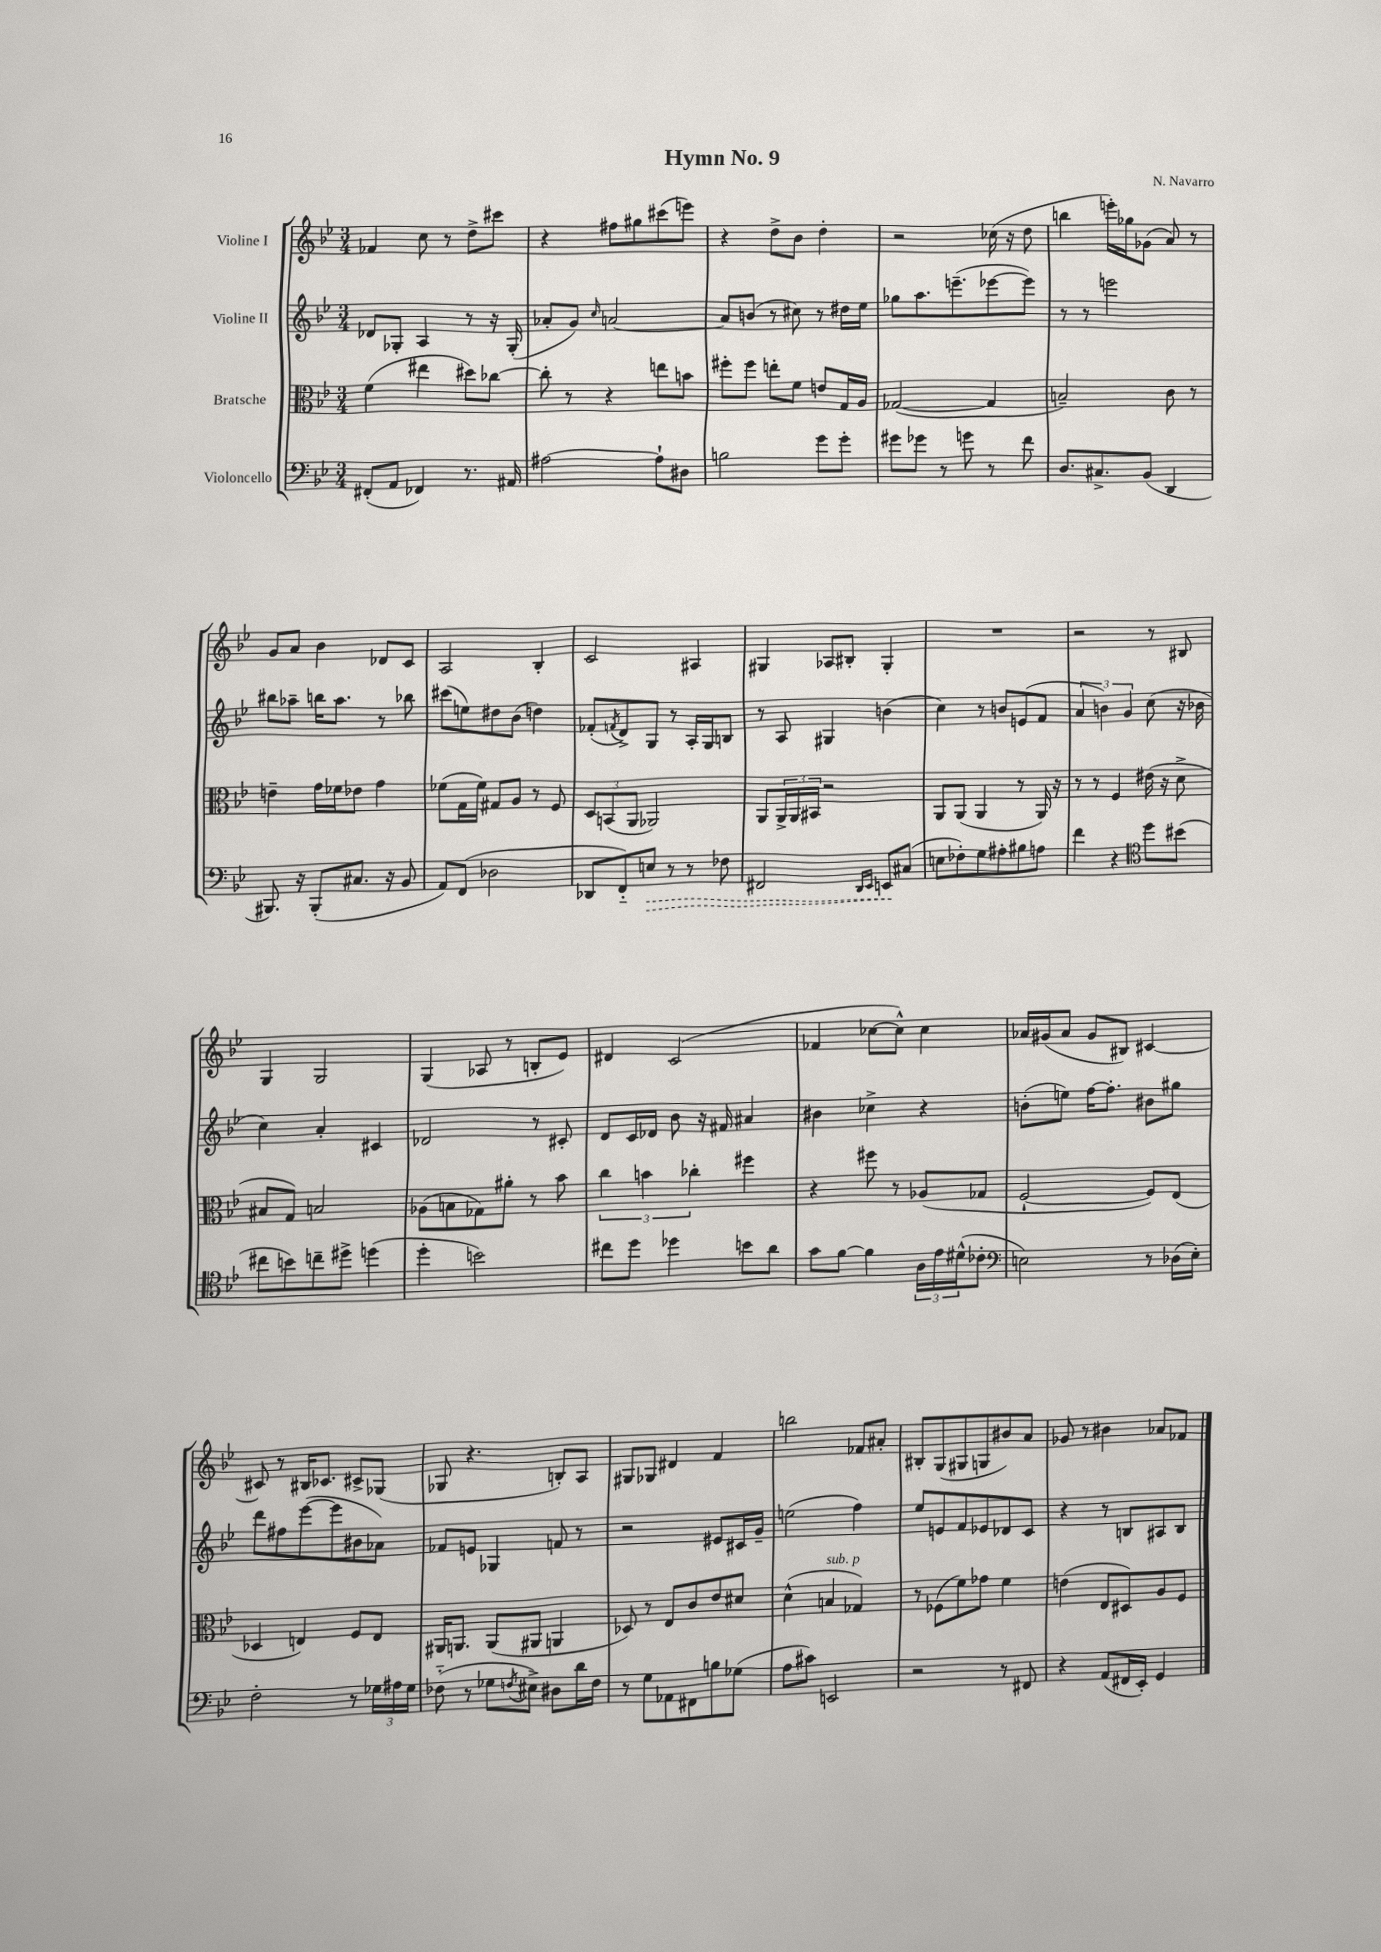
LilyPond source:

\header { title = "Hymn No. 9" composer = "N. Navarro" }
<<
\new StaffGroup <<
\new Staff = "s0" \with { instrumentName = "Violine I" } {
    \clef treble \key bes \major \numericTimeSignature \time 3/4
    fes'4 c''8 r8 d''8-> cis'''8 |
    r4 fis''8 gis''8 cis'''8( e'''8) |
    r4 d''8-> bes'8 d''4-. |
    r2 ces''16( r16 d''8 |
    b''4 e'''16-.) ges''16 ges'8( a'8) r8 |
    g'8 a'8 bes'4 des'8 c'8 |
    a2 bes4-. |
    c'2 ais4 |
    gis4 aes8 bis8-. gis4-. |
    R2. |
    r2 r8 bis8 |
    g4 g2 |
    g4( aes8 r8 b8-. ees'8) |
    dis'4 c'2( |
    fes'4 ces''8~ ces''8-^) ces''4 |
    aes'16 gis'16( aes'8 gis'8 bis8) cis'4~ |
    cis'8 r8 bis16 ces'8. cis'8-> ges8( |
    ges8 r4. b8-.) a8 |
    gis8 ges8 dis'4 f'4 |
    b''2 fes'8 ais'8-. |
    bis8-. g8( gis8 g8 bis'8) a'8 |
    ges'8 r8 bis'4 aes'8 fes'8 \bar "|." |
}
\new Staff = "s1" \with { instrumentName = "Violine II" } {
    \clef treble \key bes \major \numericTimeSignature \time 3/4
    des'8 ges8-. a4 r8 r16 ges16-.( |
    aes'8-. g'8) \grace { c''16 } a'2~ |
    a'8 b'8( r8 cis''8) r8 dis''16 ees''16 |
    ges''8 a''8. e'''8.--( ees'''8~ ees'''8) |
    r8 r8 e'''2 |
    bis''8 aes''8-- b''16 aes''8. r8 bes''8 |
    cis'''8( e''8) dis''8 bes'8( d''4) |
    fes'8-.( \acciaccatura { f'8 } d'8->) g8 r8 a16-. g16 b8 |
    r8 a8 gis4 b'4( |
    c''4) r8 b'8 e'8( f'8 |
    \tuplet 3/2 { a'4 b'4) g'4 } c''8( r16 bes'16 |
    c''4) a'4-. cis'4 |
    des'2 r8 cis'8-. |
    d'8 c'16 des'16 bes'8 r16 fis'16 ais'4 |
    bis'4 ces''4-> r4 |
    b'8-.( e''8) f''16~ f''8.-. bis'8 gis''8 |
    d'''8 fis''8 ees'''8~( ees'''8 bis'8 aes'8) |
    fes'8 e'8 ges4 f'8 r8 |
    r2 eis'8 cis'16 g'16-- |
    e''2( f''4) |
    ees''8 e'8 f'8 ees'8 des'8 c'8 |
    r4 r8 b8 ais8 b8 \bar "|." |
}
\new Staff = "s2" \with { instrumentName = "Bratsche" } {
    \clef alto \key bes \major \numericTimeSignature \time 3/4
    f'4( eis''4 dis''8) ces''8~ |
    ces''8-. r8 r4 e''8 b'8 |
    fis''8-. fis''8 e''8-. f'8 e'8 g16 a16 |
    ges2~( ges4 |
    b2--) c'8 r8 |
    e'4-- g'16 fes'16 ees'8 g'4 |
    fes'8( g16 fes'16) gis8 a8 r8 f8 |
    \tuplet 3/2 { d8 b,8( a,8 } aes,2) |
    a,8 \tuplet 3/2 { a,16-> a,16 bis,16 } r2 |
    a,8 a,8( a,4 r8 a,16) r16 |
    r8 r8 f4 eis'16( r16 d'8-> |
    bis8 g8) b2 |
    aes8( b8 ges8) ais'8-. r8 bes'8 |
    \tuplet 3/2 { c''4 b'4 ces''4-. } fis''4 |
    r4 fis''8 r8 aes8( ges8 |
    f2~-! f8) ees8( |
    des4 e4) f8 e8 |
    ais,16 a,8. a,8( ais,8 a,4 |
    des8) r8 ees8 c'8 ees'8 dis'8 |
    d'4-^( b4^\markup { \italic "sub. p" } ges4) |
    r8 fes8( f'8) ges'8 f'4 |
    e'4( ees8 dis8) a8 f8 \bar "|." |
}
\new Staff = "s3" \with { instrumentName = "Violoncello" } {
    \clef bass \key bes \major \numericTimeSignature \time 3/4
    fis,8-.( a,8 fes,4) r8. ais,16 |
    ais2~ ais8-! dis8 |
    b2 g'8 g'8-. |
    gis'8 ges'8 r8 g'8 r8 f'8 |
    d8. cis8.-> bes,8( d,4 |
    bis,,8.) r16 bis,,8-.( cis8. r16 bes,8 |
    a,8) f,8( des2 |
    des,8 f,8-_) \once \override Hairpin.style = #'dashed-line e8\> r8 r8 fes8 |
    fis,2 \grace { d,16 ees,16 } e,8\! cis8( |
    e8 fes8-.) g8 ais8-. bis8 a8 |
    f'4 r4 \clef tenor d''8 bis'8( |
    cis''8 b'8) c''8-- dis''8-> d''4( |
    d''4-. b'2) |
    cis''8 d''8 des''4 b'8 a'8 |
    g'8 f'8~ f'4 \tuplet 3/2 { a16 ees'16 dis'16-^( } ces'8-. |
    \clef bass e2) r8 des16( e16-.) |
    f2-. r8 \tuplet 3/2 { ges16 ais16 ges16 } |
    fes8-_( r8 ges8 \acciaccatura { f8 } eis8->) dis8 d'16 f16 |
    r8 g8 aes,8 fis,8 b8 ges8( |
    a8 cis'8) e,2 |
    r2 r8 fis,8 |
    r4 a,8( fis,16 ees,16-.) g,4 \bar "|." |
}
>>
>>
\layout { \context { \Score \remove "Bar_number_engraver" } }
